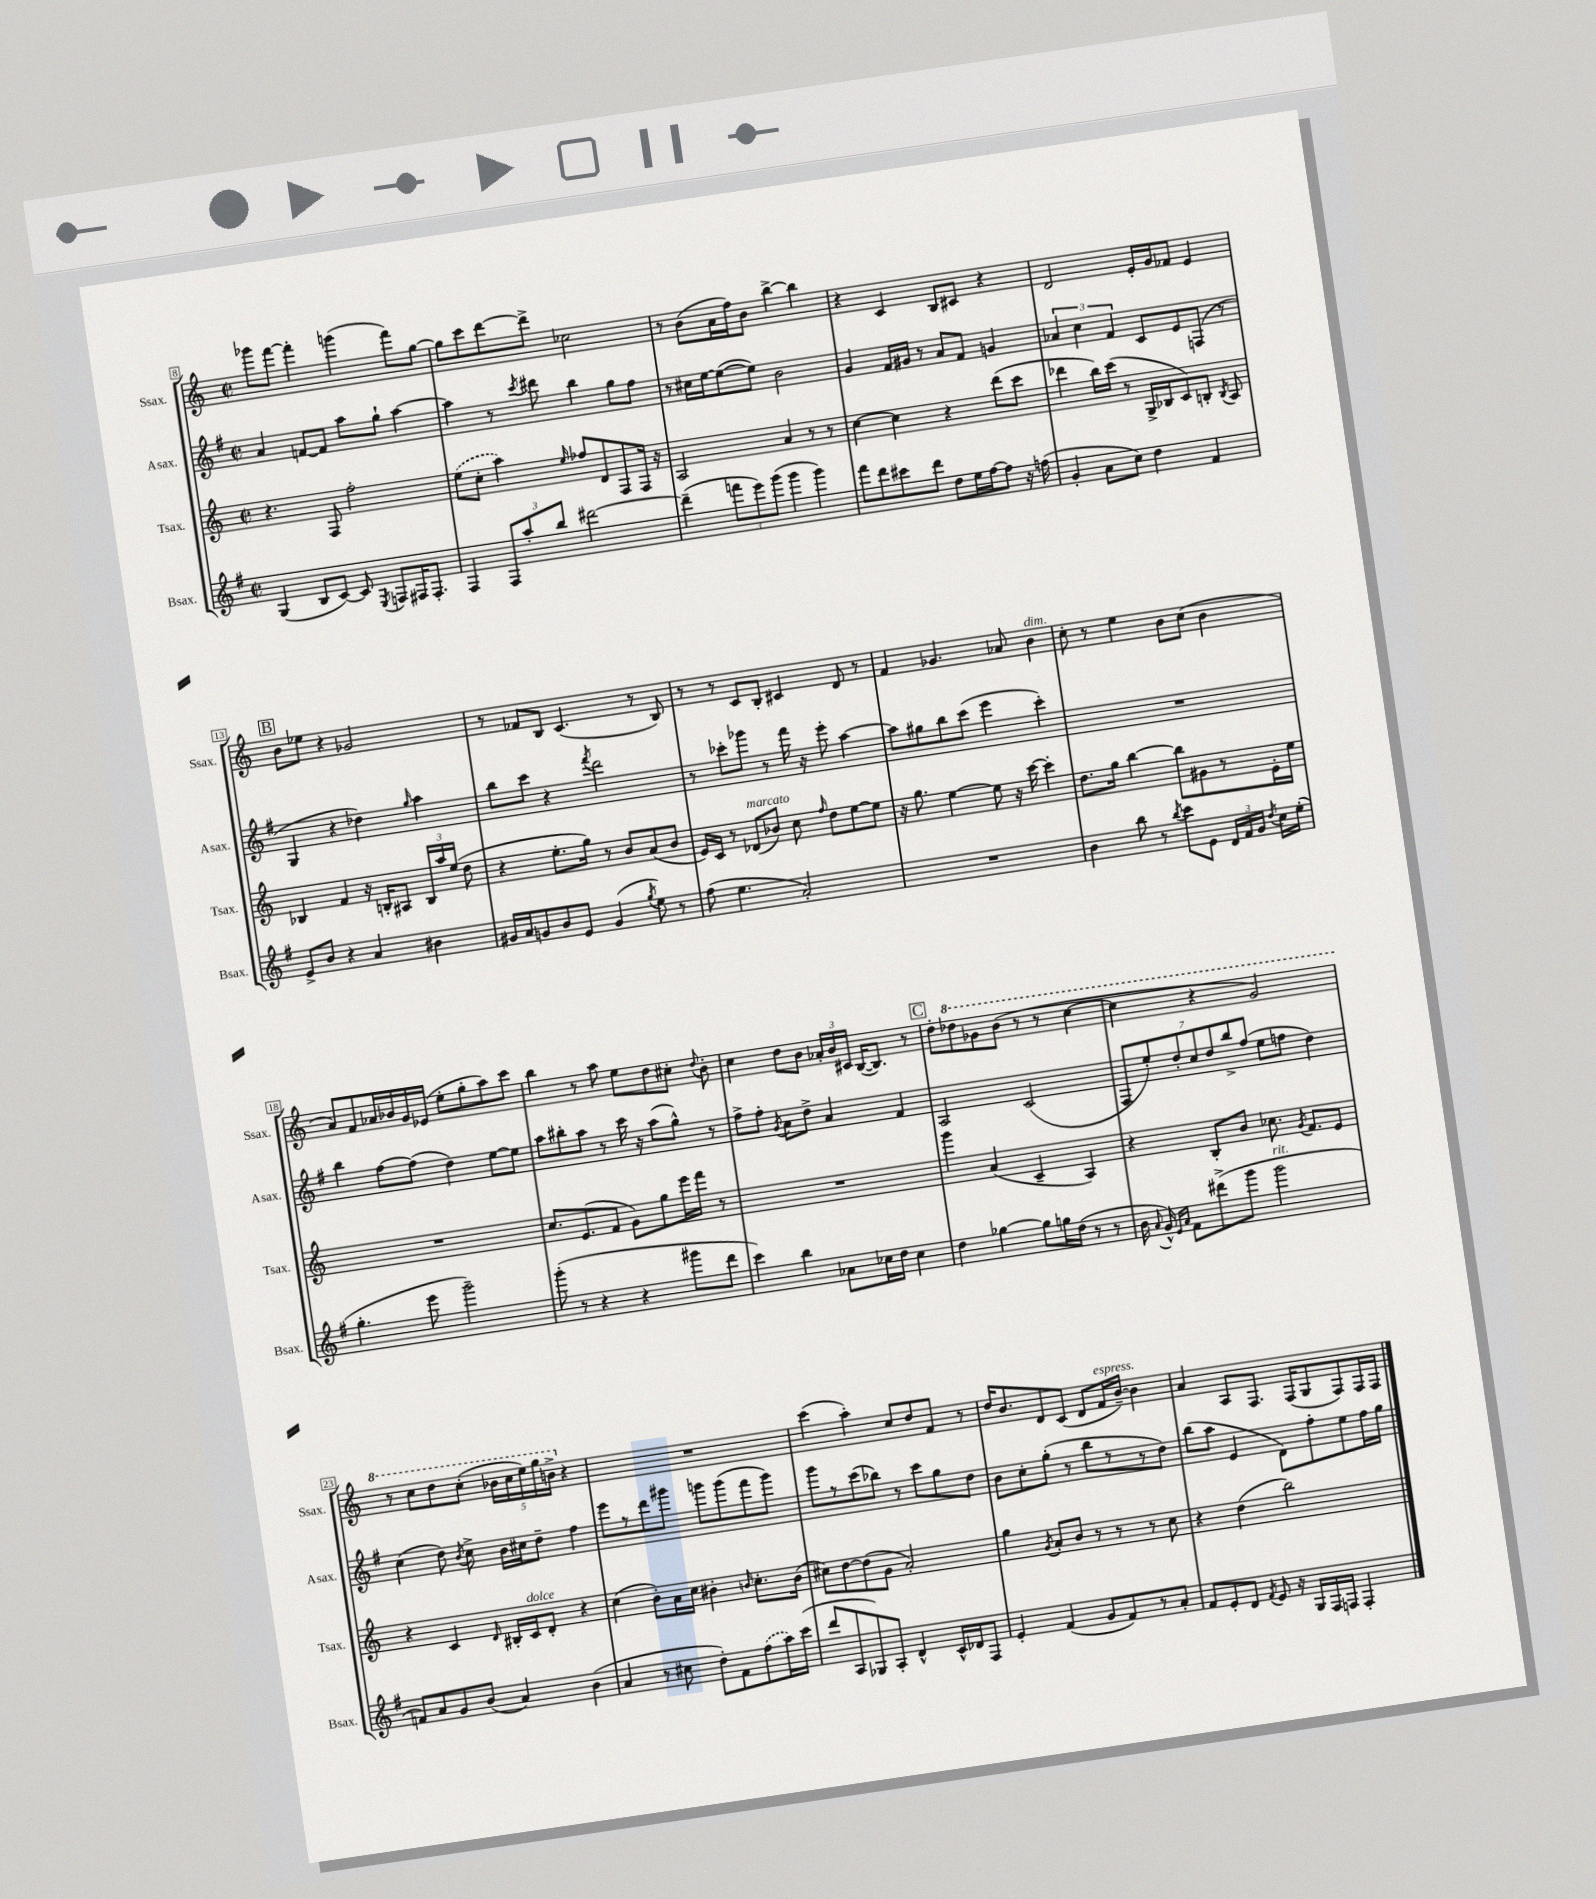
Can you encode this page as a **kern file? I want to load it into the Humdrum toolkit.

**kern	**kern	**kern	**kern
*part4	*part3	*part2	*part1
*staff4	*staff3	*staff2	*staff1
*I"Bsax.	*I"Tsax.	*I"Asax.	*I"Ssax.
*I'Bsax.	*I'Tsax.	*I'Asax.	*I'Ssax.
*clefG2	*clefG2	*clefG2	*clefG2
*k[f#]	*k[]	*k[f#]	*k[]
*M2/2	*M2/2	*M2/2	*M2/2
*met(c|)	*met(c|)	*met(c|)	*met(c|)
=8	=8	=8	=8
(4G/	4.r	4a/	8ggg-X\L
.	.	.	[8fff\J
8B/L	.	[8fn/L	4fff'\]
[8c/J)	8F/	8f/J]	.
8c/]	2ff'\	8aa\L	(4gggn\
8qE/	.	.	.
8Fn/L	.	8gg`\J	.
16F#X/K	.	[4aa\	8fff\L)
8.F#'/J	.	.	.
.	.	.	[8gg\J
=9	=9	=9	=9
4F#/	(8ee\L	4aa\]	8gg\L]
.	8cc'\J	.	8ccc\
12F#/L	4aa\)	8r	[8ddd\
12aa'/	.	.	.
.	.	8qccc/	.
.	.	8ddd#X\	8ddd^\J]
12bb/J	.	.	.
.	16qqee/	.	.
[2ddd#X\	8ff-X/L	4bb\	2cc-X\
.	8d/	.	.
.	8F/	8gg\L	.
.	16F/Jk	8ff#\J	.
.	16r	.	.
=10	=10	=10	=10
(4ddd#~\]	2A/	8r	8r
.	.	16cc#X\LL	(8b\L
.	.	[16ee\J	.
12fffn\L	.	(8ee\_	16a\L
.	.	.	16ff\J)
12eee\)	.	.	.
.	.	8ee\J])	8b\J
(12ggg\J	.	.	.
4ggg\	4a/	2b\	[4bb^\
4ggg\)	8r	.	4bb\]
.	8r	.	.
=11	=11	=11	=11
8fff#\L	[4cc\	4g/	4r
8ddd\	.	.	.
8ccc#X\	4cc\]	16f#/LL	4c/
.	.	16g#X/JJ	.
8ddd\J	.	8r	.
8dd\L	4r	8a/L	8B/L
16ee\L	.	8f#/J	8c#X/J
[16ff#\J	.	.	.
8ff#\J]	(8ddd\L	4gn/	4r
16r	8ccc\J	.	.
(16ffn\	.	.	.
=12	=12	=12	=12
4g'/	4ddd-X\	6a-X/	2d/
.	.	6cc\	.
8a\L	16bb\LL)	.	.
.	(16ccc\JJ	.	.
.	.	6f#/	.
8cc\J)	8r	.	.
4dd\	16G^/LL	8c/L	16e'/LL
.	16B-X/J	.	16g/J
.	8c/)	8e/	8f-X/J
4f#/	8Bn'/J	(8Fn/J	4e/
.	8qB/	.	.
.	8A/	8r	.
!!LO:LB:g=z
!!LO:REH:place=s1:t=B
=13	=13	=13	=13
8e^/L	4B-X/	4G/	8b\L
8b/J	.	.	8ee-X\J
4r	4f/	4r	4r
4a/	16r	4dd-X\)	2g-X/
.	16Bn'/KL	.	.
.	8A#X/J	.	.
.	.	16qqgg/	.
4b#X\	24B/LL	4aa\	.
.	24aa/	.	.
.	(24ee/JJ	.	.
.	8dd\	.	.
=14	=14	=14	=14
16g#X/LL	4r	8bb\L	8r
16a/J	.	.	.
8gn/	.	8ccc\J	8f-X/L
8b/	8.ee'\L	4r	8B/J
8e/J	.	.	(4.c/
.	16gg\Jk)	.	.
.	.	8qfff#/	.
(4g/	8r	2ddd\	.
.	8b/L	.	.
8qgg/	.	.	.
8ee\)	(8a/	.	8r
8r	8b/J	.	8B/)
=15	=15	=15	=15
(8ff#\	16e/LL)	8r	8r
.	16c/JJ	.	.
4.ee\	8r	8ccc-X'\L	8r
!	!LO:TX:a:i:t=marcato	!	!
.	(8d-X/L	8ggg-X\J	8c/L
.	8b-X/J)	8r	8B'/J
2a'/)	8cc\	16fff#\	4c#X/
.	.	16r	.
.	16qqff/	.	.
.	8dd\L	8eee'\	.
.	[8ee\	[4aa\	8d/
.	8ee\J]	.	8r
=16	=16	=16	=16
1r	16r	8aa\L]	4f/
.	8.gg\	.	.
.	.	8gg#X\	.
.	[4ee\	8bb\	4.g-X/
.	.	(8ccc\J	.
.	8ee\]	4eee\	.
.	16r	.	8a-X/
.	[16ccc\	.	.
!	!	!	!LO:TX:a:i:t=dim.
.	4ccc'\]	4ccc'\)	4b\
=17	=17	=17	=17
4b\	8.dd\L	1r	8cc'\
.	.	.	8r
.	16gg\Jk	.	.
8bb\	[4bb\	.	4ee\
8r	.	.	.
8qbb/	.	.	.
8ccc\L	8bb\L]	.	8b\L
8e\J	8g#X\	.	(8cc\J
24d/LL	8r	.	4b\
24f#/	.	.	.
24g/JJ	.	.	.
8qdd/	.	.	.
16cc\LL	16e'\L	.	.
(16ee'\JJ	16ee\JJ	.	.
!!LO:LB:g=z
=18	=18	=18	=18
4.gg'\	1r	4bb\	8a/L)
.	.	.	8f/
.	.	[8ff#\L	16a-X/L
.	.	.	16b-X/
8eee\	.	(8ff#\J]	16g/
.	.	.	(16e-X/JJ
2ggg~\)	.	4dd\)	8ee'\L
.	.	.	8gg'\
.	.	[8ee\L	8aa\)
.	.	8ee\J]	8ccc\J
=19	=19	=19	=19
(8ggg'\	8.cc/L	8aa\L	4bb\
8r	.	8bb#X'\	.
.	(8.e/	.	.
4r	.	8aa\J	8r
.	8f/J	8r	8aa\
4r	8g\L)	16ccc\	8ee\L
.	.	16r	.
.	8gg\	(8aa\L	8dd\
8ggg#X\L	16eee\L	8gg^^\J)	8cc#X'\J
.	16fff\JJ	.	.
.	.	.	8qqdd/
8ddd\J	8r	8r	8b'\
=20	=20	=20	=20
4ccc\)	1r	8ff#^\L	4cc\
.	.	8ff#'\J	.
.	.	8qg/	.
4bb\	.	8a\L	8dd\L
.	.	8dd^\J	8b\J
8a-X\L	.	4a/	24a-X'/LL
.	.	.	24b/
.	.	.	24c#X/JJ
16cc-X\L	.	.	([16B/KL
16dd\JJ	.	.	8.B/J])
4cc-\	.	4f#/	.
.	.	.	8r
!!LO:REH:place=s1:t=C
=21	=21	=21	=21
4dd\	4ggg\	2A/	8dd'\L
*	*	*	*8va
.	.	.	8ddd-X\
[4gg-X\	(4a/	.	8gg-X\
.	.	.	(8bb\J
8gg-\L]	4c~/	(2c/	8r
16ggn\L	.	.	8r
(16dd\JJ	.	.	.
8r	4A/)	.	[4ccc\
8r	.	.	.
=22	=22	=22	=22
16b\	4r	14F#/L	4ccc\]
8qqa/	.	.	.
16g^^/)	.	.	.
.	.	14ee'/)	.
16qqe/LL	.	.	.
16qqa/JJ	.	.	.
8f#\L	.	.	.
.	.	14dd'/	.
.	.	14cc/	.
(8ddd#X^\	8B'/L	.	4r
.	.	14dd/	.
.	.	14bb^/	.
8ggg\J	8b/J	.	.
.	.	(14ff#/J	.
!LO:TX:a:i:t=rit.	!	!	!
2ggg\	8.cc-X\	8ee\L	2gg/)
.	.	8ffn\J	.
.	8qg/	.	.
.	8.f/L	.	.
.	.	4dd\)	.
.	8e/J	.	.
!!LO:LB:g=z
=23	=23	=23	=23
8fn/L)	4r	(4cc\	8r
8a/	.	.	8ccc\L
8g/	4c/	8dd\)	8ddd\
.	.	8qb/	.
(8b/J	.	8cc^\	(8ccc'\J
.	16qqd/	.	.
4a/)	16B#X'/LL	16b\LL	20bb-X\LL
.	.	.	20ccc\
!	!LO:TX:a:i:t=dolce	!	!
.	16c/J	16cc#X\J	.
.	.	.	20eee\)
.	8d'/J	8dd~\J	.
.	.	.	20ggg\
.	.	.	20bbn^\JJ
*	*	*	*X8va
(4b\	4r	4ff#\	4r
=24	=24	=24	=24
4a/	(4cc\	8eee\L	1r
.	.	8r	.
8r	8b'\L)	8ddd\	.
8cc#X\	16a\L	8ggg#X\J	.
.	16cc\JJ	.	.
8dd'\L)	4b#X'\	8gggn\L	.
8f#\	.	(8ggg\	.
.	16qqbn/	.	.
(8ff#\	8.cc'\L	8fff#\	.
16aa\L)	.	8ggg\J)	.
(16ccc\JJ	(16b\Jk	.	.
=25	=25	=25	=25
8ddd/L	8cc#X\L)	8ggg\L	(4ccc\
8A/	[8dd\	8r	.
8G-X/)	(8dd\]	(8ccc\	4aa'\)
8A'/J	8g\J	8bb-X\J)	.
4d^^/	2a'/)	8r	8cc/L
.	.	8ccc\L	8dd/
16c^^/LL	.	8gg\	8f/J
16d-X/J	.	.	.
8F#/J	.	8dd\J	8r
=26	=26	=26	=26
4e'/	4gg\	8b\L	16dd/KL
.	.	.	8.b/
.	.	8cc'\	.
.	8qg/	.	.
(4f#/	8a'/L	(8gg'\J	8d/
.	8b/J	8r	(8c/J
8g/L	8r	8bb\L	8d/L
!	!	!	!LO:TX:a:i:t=espress.
8f#/)	8r	8r	16f/L
.	.	.	[16b~/JJ)
8r	8r	8r	4b\]
8a'/J	8cc\	8dd\J)	.
=27	=27	=27	=27
8f#/L	4r	(8bb\L	4a/
8e'/	.	8aa\J	.
8d/J	(4dd\	4e/	8A/L
8qf#/	.	.	.
8e/	.	.	8.F/J
16r	2bb\)	8d\L)	.
16G/LL	.	.	(16F/KL
16F#/	.	8ff#'\	8G/
16Fn/JJ	.	.	.
4F'/	.	8ee\	8F/)
.	.	16ff#\L	16F/L
.	.	16gg\JJ	16F/JJ
==	==	==	==
*-	*-	*-	*-
